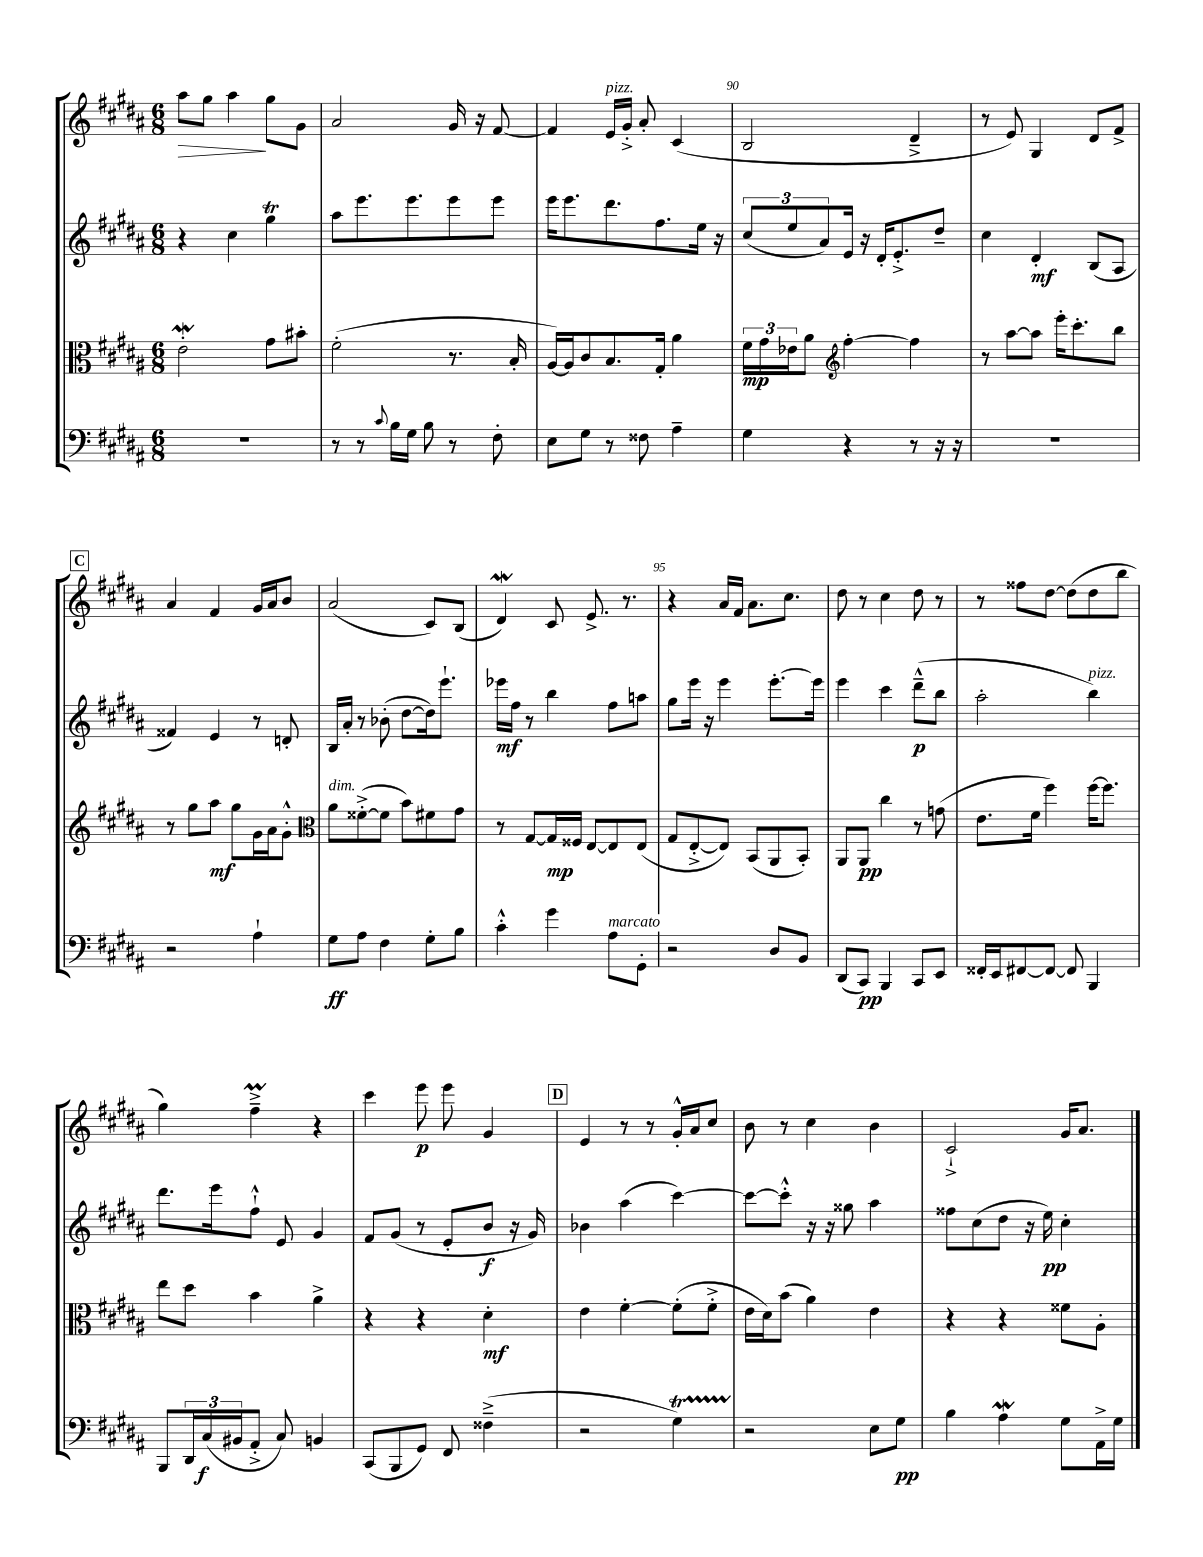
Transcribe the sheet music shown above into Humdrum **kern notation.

**kern	**dynam	**kern	**dynam	**kern	**dynam	**kern	**dynam
*part4	*part4	*part3	*part3	*part2	*part2	*part1	*part1
*staff4	*staff4	*staff3	*staff3	*staff2	*staff2	*staff1	*staff1
*clefF4	*	*clefC3	*	*clefG2	*	*clefG2	*
*k[f#c#g#d#a#]	*	*k[f#c#g#d#a#]	*	*k[f#c#g#d#a#]	*	*k[f#c#g#d#a#]	*
*M6/8	*	*M6/8	*	*M6/8	*	*M6/8	*
=87	=87	=87	=87	=87	=87	=87	=87
!	!	!	!	!	!	!	!LO:HP:b
2.r	.	2ew'\	.	4r	.	8aa#\L	>
.	.	.	.	.	.	8gg#\J	.
.	.	.	.	4cc#\	.	4aa#\	.
.	.	8g#\L	.	4gg#T\	.	8gg#\L	]
.	.	8b#X'\J	.	.	.	8g#\J	.
=88	=88	=88	=88	=88	=88	=88	=88
8r	.	(2f#'\	.	8aa#\L	.	2a#/	.
8r	.	.	.	8.eee\	.	.	.
8qqc#/	.	.	.	.	.	.	.
16B\LL	.	.	.	.	.	.	.
16G#\JJ	.	.	.	8.eee\	.	.	.
8B\	.	.	.	.	.	.	.
8r	.	8.r	.	8eee\	.	16g#/	.
.	.	.	.	.	.	16r	.
8F#'\	.	.	.	8eee\J	.	[8f#/	.
.	.	16B'/	.	.	.	.	.
=89	=89	=89	=89	=89	=89	=89	=89
8E\L	.	[16A#/LL)	.	16eee\KL	.	4f#/]	.
.	.	16A#/J]	.	8.eee\	.	.	.
8G#\J	.	8c#/	.	.	.	.	.
!	!	!	!	!	!	!LO:TX:a:i:t=pizz.	!
8r	.	8.B/	.	8.ddd#\	.	16e/LL	.
.	.	.	.	.	.	16g#'^/JJ	.
8F##X\	.	.	.	.	.	8a#'/	.
.	.	16G#'/Jk	.	8.ff#\	.	.	.
4A#~\	.	4a#\	.	.	.	(4c#/	.
.	.	.	.	16ee\Jk	.	.	.
.	.	.	.	16r	.	.	.
=90	=90	=90	=90	=90	=90	=90	=90
4G#\	.	24f#\LL	mp	(12cc#/L	.	2B/	.
.	.	24g#\	.	.	.	.	.
.	.	24e-X\J	.	12ee/	.	.	.
.	.	8a#\J	.	.	.	.	.
.	.	.	.	12a#/)	.	.	.
*	*	*clefG2	*	*	*	*	*
4r	.	[4ff#'\	.	16e/Jk	.	.	.
.	.	.	.	16r	.	.	.
.	.	.	.	16d#'/KL	.	.	.
.	.	.	.	8.e'^/	.	.	.
8r	.	4ff#\]	.	.	.	4d#~^/	.
16r	.	.	.	8dd#~/J	.	.	.
16r	.	.	.	.	.	.	.
=91	=91	=91	=91	=91	=91	=91	=91
2.r	.	8r	.	4cc#\	.	8r	.
.	.	[8aa#\L	.	.	.	8e/)	.
.	.	8aa#\J]	.	4d#'/	mf	4G#/	.
.	.	16eee'\KL	.	.	.	.	.
.	.	8.ccc#'\	.	.	.	.	.
.	.	.	.	(8B/L	.	8d#/L	.
.	.	8bb\J	.	8A#/J	.	8f#^/J	.
!!LO:LB:g=z
!!LO:REH:place=s1:t=C
=92	=92	=92	=92	=92	=92	=92	=92
2r	.	8r	.	4f##X/)	.	4a#/	.
.	.	8gg#\L	.	.	.	.	.
.	.	8aa#\J	mf	4e/	.	4f#/	.
.	.	8gg#\L	.	.	.	.	.
4A#`\	.	16g#\L	.	8r	.	16g#/LL	.
.	.	16a#\J	.	.	.	16a#/J	.
.	.	8g#'^^\J	.	8dn'/	.	8b/J	.
=93	=93	=93	=93	=93	=93	=93	=93
*	*	*clefC3	*	*	*	*	*
!	!	!LO:TX:a:i:t=dim.	!	!	!	!	!
8G#\L	ff	8a#\L	.	16B/LL	.	(2a#/	.
.	.	.	.	16a#'/JJ	.	.	.
8A#\J	.	([8f##X'^\	.	8r	.	.	.
4F#\	.	8f##\J]	.	(8b-X'\	.	.	.
.	.	8b\L)	.	[8dd#\L	.	.	.
8G#'\L	.	8f#X\	.	16dd#\k])	.	8c#/L)	.
.	.	.	.	8.eee`\J	.	.	.
8B\J	.	8g#\J	.	.	.	(8B/J	.
=94	=94	=94	=94	=94	=94	=94	=94
4c#'^^\	.	8r	.	16eee-X\LL	mf	4d#W/)	.
.	.	.	.	16ff#\JJ	.	.	.
.	.	[8G#/L	.	8r	.	.	.
4g#\	.	16G#/L]	mp	4bb\	.	8c#/	.
.	.	16F##X/JJ	.	.	.	.	.
.	.	[8E/L	.	.	.	8.e^/	.
!LO:TX:a:i:t=marcato	!	!	!	!	!	!	!
8A#\L	.	8E/]	.	8ff#\L	.	.	.
.	.	.	.	.	.	8.r	.
8GG#'\J	.	(8E/J	.	8aan\J	.	.	.
=95	=95	=95	=95	=95	=95	=95	=95
2r	.	8G#/L	.	8gg#\L	.	4r	.
.	.	[8E'^/	.	16eee\Jk	.	.	.
.	.	.	.	16r	.	.	.
.	.	8E/J])	.	4eee\	.	16a#/LL	.
.	.	.	.	.	.	16f#/JJ	.
.	.	(8BB/L	.	.	.	8.a#\L	.
8D#/L	.	8AA#/	.	[8.eee'\L	.	.	.
.	.	.	.	.	.	8.cc#\J	.
8BB/J	.	8BB'/J)	.	.	.	.	.
.	.	.	.	16eee\Jk]	.	.	.
=96	=96	=96	=96	=96	=96	=96	=96
(8DD#/L	.	8AA#/L	.	4eee\	.	8dd#\	.
8CC#/J)	pp	8AA#/J	pp	.	.	8r	.
4BBB/	.	4cc#\	.	4ccc#\	.	4cc#\	.
8CC#/L	.	8r	.	(8ddd#~^^\L	p	8dd#\	.
8EE/J	.	(8gn\	.	8bb\J	.	8r	.
=97	=97	=97	=97	=97	=97	=97	=97
16FF##X'/LL	.	8.e\L	.	2aa#'\	.	8r	.
16EE/J	.	.	.	.	.	.	.
[8FF#X/	.	.	.	.	.	8ff##X\L	.
.	.	16f#\Jk	.	.	.	.	.
8FF#/J_	.	4ff#\)	.	.	.	[8dd#\J	.
8FF#/]	.	.	.	.	.	(8dd#\L]	.
!	!	!	!	!LO:TX:a:i:t=pizz.	!	!	!
4BBB/	.	[16ff#\KL	.	4bb\)	.	8dd#\	.
.	.	8.ff#\J]	.	.	.	.	.
.	.	.	.	.	.	8bb\J	.
!!LO:LB:g=z
=98	=98	=98	=98	=98	=98	=98	=98
8BBB/L	.	8ee\L	.	8.ddd#\L	.	4gg#\)	.
24DD#/L	.	8dd#\J	.	.	.	.	.
(24C#/	f	.	.	.	.	.	.
.	.	.	.	16eee\k	.	.	.
24BB#X/J	.	.	.	.	.	.	.
8AA#'^/J	.	4b\	.	8ff#`^^\J	.	4ff#M~^\	.
8C#/)	.	.	.	8e/	.	.	.
4BBn/	.	4a#^\	.	4g#/	.	4r	.
=99	=99	=99	=99	=99	=99	=99	=99
(8CC#/L	.	4r	.	8f#/L	.	4ccc#\	.
8BBB/	.	.	.	(8g#/J	.	.	.
8GG#/J)	.	4r	.	8r	.	8eee\	p
8FF#/	.	.	.	8e'/L	.	8eee\	.
(4F##X~^\	.	4d#'\	mf	8b/J	f	4g#/	.
.	.	.	.	16r	.	.	.
.	.	.	.	16g#/)	.	.	.
!!LO:REH:place=s1:t=D
=100	=100	=100	=100	=100	=100	=100	=100
2r	.	4e\	.	4b-X\	.	4e/	.
.	.	[4f#'\	.	(4aa#\	.	8r	.
.	.	.	.	.	.	8r	.
4G#T\)	.	(8f#'\L]	.	[4ccc#\)	.	16g#'^^/LL	.
.	.	.	.	.	.	16a#/J	.
.	.	8f#'^\J	.	.	.	8cc#/J	.
=101	=101	=101	=101	=101	=101	=101	=101
2r	.	16e\LL	.	8ccc#\L_	.	8b\	.
.	.	16d#\J)	.	.	.	.	.
.	.	(8b\J	.	8ccc#'^^\J]	.	8r	.
.	.	4a#\)	.	16r	.	4cc#\	.
.	.	.	.	16r	.	.	.
.	.	.	.	8gg##X\	.	.	.
8E\L	.	4e\	.	4aa#\	.	4b\	.
8G#\J	pp	.	.	.	.	.	.
=102	=102	=102	=102	=102	=102	=102	=102
4B\	.	4r	.	8ff##X\L	.	2c#`^/	.
.	.	.	.	(8cc#\	.	.	.
4A#W\	.	4r	.	8dd#\J	.	.	.
.	.	.	.	16r	.	.	.
.	.	.	.	16ee\)	pp	.	.
8G#\L	.	8f##X\L	.	4cc#'\	.	16g#/KL	.
.	.	.	.	.	.	8.a#/J	.
16AA#^\L	.	8A#'\J	.	.	.	.	.
16G#\JJ	.	.	.	.	.	.	.
==	==	==	==	==	==	==	==
*-	*-	*-	*-	*-	*-	*-	*-
